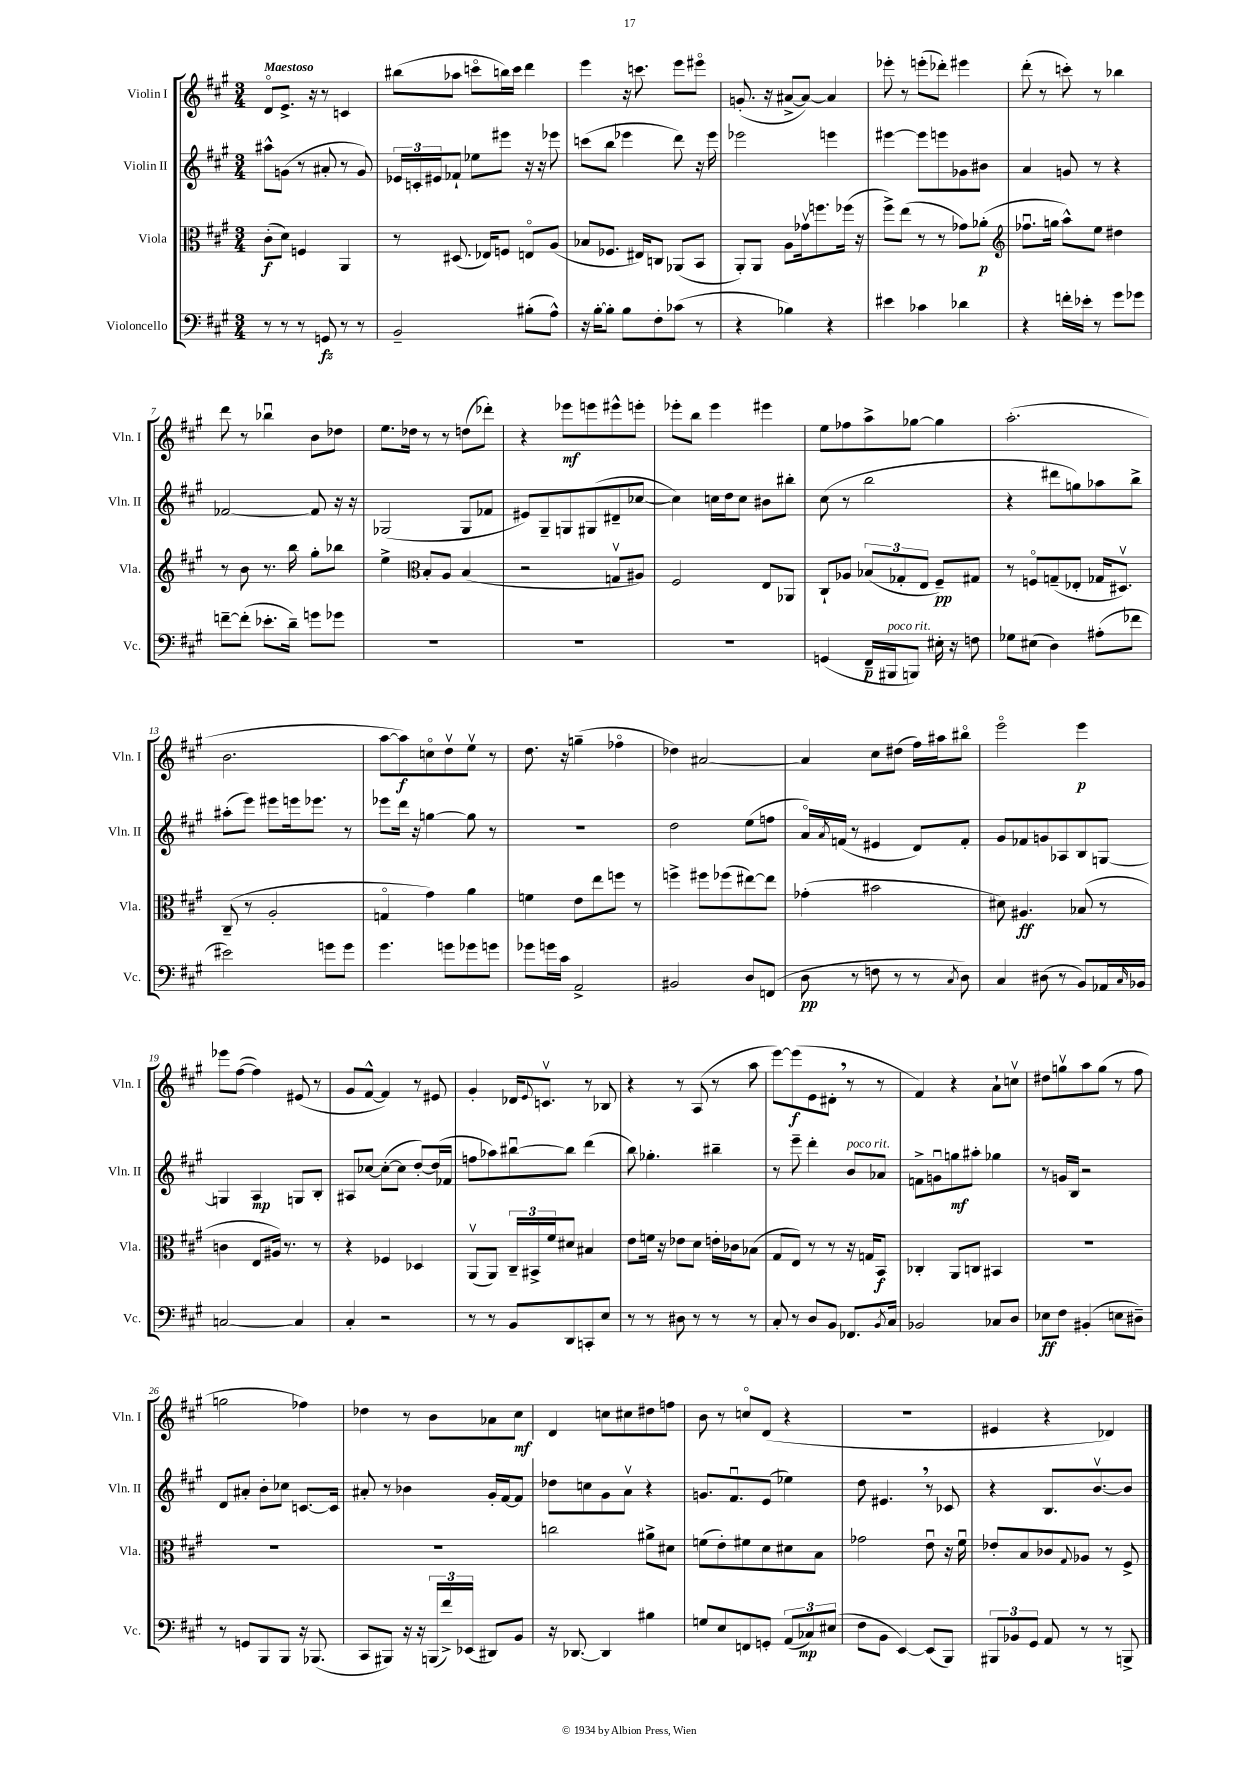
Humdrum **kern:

**kern	**dynam	**kern	**dynam	**kern	**dynam	**kern	**dynam
*part4	*part4	*part3	*part3	*part2	*part2	*part1	*part1
*staff4	*staff4	*staff3	*staff3	*staff2	*staff2	*staff1	*staff1
*I"Violoncello	*	*I"Viola	*	*I"Violin II	*	*I"Violin I	*
*I'Vc.	*	*I'Vla.	*	*I'Vln. II	*	*I'Vln. I	*
*clefF4	*	*clefC3	*	*clefG2	*	*clefG2	*
*k[f#c#g#]	*	*k[f#c#g#]	*	*k[f#c#g#]	*	*k[f#c#g#]	*
*M3/4	*	*M3/4	*	*M3/4	*	*M3/4	*
=1	=1	=1	=1	=1	=1	=1	=1
!	!	!	!	!	!	!LO:TX:a:B:t=Maestoso	!
8r	.	(8c#'\L	f	8aa#X^^\L	.	8d/L	.
8r	.	8d\J)	.	(8gn\J	.	8.e^/J	.
8r	.	4Fn/	.	8r	.	.	.
.	.	.	.	.	.	16r	.
8GGn/	fz	.	.	8a#X'/	.	8r	.
8r	.	4AA/	.	8r	.	4cn/	.
8r	.	.	.	8g/)	.	.	.
=2	=2	=2	=2	=2	=2	=2	=2
2BB~/	.	8r	.	24e-X/LL	.	(8bb#X\L	.
.	.	.	.	24cn'/	.	.	.
.	.	.	.	24e#X/J	.	.	.
.	.	(8.D#X/	.	8f-X`/J	.	8aa-X\J	.
.	.	.	.	8ee-X\L	.	8cccn\L	.
.	.	16E-X/KL)	.	.	.	.	.
.	.	8Fn/J	.	8eee#X\J	.	16bbn\L)	.
.	.	.	.	.	.	16ccc\JJ	.
(8B#X'\L	.	8En/L	.	16r	.	4ddd\	.
.	.	.	.	16r	.	.	.
8A^^\J)	.	(8A/J	.	8eee-X\	.	.	.
=3	=3	=3	=3	=3	=3	=3	=3
16r	.	8B-X/L	.	(8cccn\L	.	4eee\	.
[16B'\KL	.	.	.	.	.	.	.
8B'\J]	.	8.F-X/J	.	8bb\J	.	.	.
8B\L	.	.	.	4eee-X\	.	16r	.
.	.	16E#X/KL)	.	.	.	8.cccn\	.
8F#'\	.	8Cn/J	.	.	.	.	.
(8c-X\J	.	(8AA-X/L	.	8ddd\)	.	8eee\L	.
8r	.	8BB/J	.	16r	.	8eee#X\J	.
.	.	.	.	16eee-\	.	.	.
=4	=4	=4	=4	=4	=4	=4	=4
4r	.	8AA'/L)	.	2eee-X\	.	(8.gn'/	.
.	.	8AA/J	.	.	.	.	.
.	.	.	.	.	.	16r	.
4B-X\)	.	8A\L	.	.	.	[8a#X^/L	.
.	.	16g-Xv\k	.	.	.	8a#/J_)	.
.	.	8.ffn\	.	.	.	.	.
4r	.	.	.	4eeen\	.	4a#/]	.
.	.	(16ff-X\Jk	.	.	.	.	.
.	.	16r	.	.	.	.	.
=5	=5	=5	=5	=5	=5	=5	=5
4e#X\	.	8ff#^\L)	.	[4eee#X\	.	8eee-X'\	.
.	.	(8ee\J	.	.	.	8r	.
4c-X\	.	8r	.	8eee#\L]	.	(8eeen'\L	.
.	.	8r	.	8eeen\	.	8ddd-X'\J)	.
4d-X\	.	8g-X\L)	.	8g-X\	.	4eee#X\	.
.	.	(8a-X'\J	p	8b#X\J	.	.	.
=6	=6	=6	=6	=6	=6	=6	=6
*	*	*clefG2	*	*	*	*	*
4r	.	8.ff-Xu\L	.	4a/	.	(8ddd'\	.
.	.	.	.	.	.	8r	.
.	.	16ggn\Jk	.	.	.	.	.
16fn'\LL	.	8aa^^\L)	.	8gn/	.	8cccn'\)	.
16e-X'\JJ	.	.	.	.	.	.	.
8r	.	8ee\J	.	8r	.	8r	.
8g#\L	.	4dd#X\	.	4r	.	4bb-X\	.
8g-X\J	.	.	.	.	.	.	.
!!LO:LB:g=z
=7	=7	=7	=7	=7	=7	=7	=7
[8fn~\L	.	8r	.	[2f-X/	.	8ddd\	.
(8f'\J]	.	8b\	.	.	.	8r	.
8.e-X'\L	.	8.r	.	.	.	4bb-Xu\	.
16d~\Jk)	.	16bb\	.	.	.	.	.
8gn\L	.	8gg#'\L	.	8f-/]	.	8b\L	.
8g-X\J	.	8bb-X\J	.	16r	.	8dd-X\J	.
.	.	.	.	16r	.	.	.
=8	=8	=8	=8	=8	=8	=8	=8
2.r	.	4ee^\	.	(2G-X/	.	8.ee\L	.
.	.	.	.	.	.	16dd-X\Jk	.
*	*	*clefC3	*	*	*	*	*
.	.	8B'/L	.	.	.	8r	.
.	.	8A/J	.	.	.	8r	.
.	.	(4B/	.	8G-/L	.	(8ddn\L	.
.	.	.	.	8f-X/J	.	8ddd-X'\J)	.
=9	=9	=9	=9	=9	=9	=9	=9
2.r	.	2r	.	8e#X/L)	.	4r	.
.	.	.	.	8G#~/	.	.	.
.	.	.	.	8Gn/	.	8eee-X\L	mf
.	.	.	.	(8G#X/	.	8eeen\	.
.	.	8Gnv/L	.	8d#X~/	.	8eee#X^^\	.
.	.	8A#X/J)	.	[8cc-X/J	.	8eeen'\J	.
=10	=10	=10	=10	=10	=10	=10	=10
2.r	.	2F#/	.	4cc-\])	.	8eee-X'\L	.
.	.	.	.	.	.	8bb\J	.
.	.	.	.	16ccn\LL	.	4eee-\	.
.	.	.	.	16dd\J	.	.	.
.	.	.	.	8cc\J	.	.	.
.	.	8E/L	.	8b#X\L	.	4eee#X\	.
.	.	8AA-X/J	.	8bb#X'\J	.	.	.
=11	=11	=11	=11	=11	=11	=11	=11
(4GGn/	.	8C#`/L	.	(8cc#\	.	8ee\L	.
.	.	8A-X/J	.	8r	.	8ff-X\	.
16FF#~/LL	p	(12B-X/L	.	2bb\	.	8aa^\	.
!LO:TX:a:i:t=poco rit.	!	!	!	!	!	!	!
16BBB#X/J	.	.	.	.	.	.	.
.	.	12G-X'/	.	.	.	.	.
8BBBn/J)	.	.	.	.	.	[8gg-X\J	.
.	.	12E/J	.	.	.	.	.
16E#X'\	.	8F#~/L)	pp	.	.	4gg-\]	.
16r	.	.	.	.	.	.	.
8Fn\	.	8G#X/J	.	.	.	.	.
=12	=12	=12	=12	=12	=12	=12	=12
8G-X\L	.	8r	.	4r	.	(2.aa'\	.
(8E#X\J	.	8Fn/L	.	.	.	.	.
4D\)	.	(8Gn~/	.	8ddd#X\L	.	.	.
.	.	8E-X'/J	.	8ggn\)	.	.	.
(8A#X'\L	.	16G-X/KL	.	8aa-X\	.	.	.
.	.	8.D#Xv/J)	.	.	.	.	.
8f-X\J	.	.	.	8bb^\J	.	.	.
!!LO:LB:g=z
=13	=13	=13	=13	=13	=13	=13	=13
2e#X\)	.	(8C#~/	.	(8aa#X'\L	.	2.b\	.
.	.	8r	.	8eee\J)	.	.	.
.	.	2A'/	.	8eee#X\L	.	.	.
.	.	.	.	16eeen\k	.	.	.
.	.	.	.	8.eee-X\J	.	.	.
8gn\L	.	.	.	.	.	.	.
8g\J	.	.	.	8r	.	.	.
=14	=14	=14	=14	=14	=14	=14	=14
4.g#\	.	4Gn/	.	8eee-X\L	.	[8aa\L	.
.	.	.	.	16ddd\Jk	.	8aa\])	f
.	.	.	.	16r	.	.	.
.	.	4g#\)	.	[4ggn\	.	8ccn\	.
8gn\L	.	.	.	.	.	8ddv\	.
8g-X\	.	4a\	.	8gg\]	.	8eev\J	.
8gn\J	.	.	.	8r	.	8r	.
=15	=15	=15	=15	=15	=15	=15	=15
8g-X\L	.	4fn\	.	2.r	.	8.dd\	.
16gn\L	.	.	.	.	.	.	.
16c#\JJ	.	.	.	.	.	16r	.
2AA^/	.	8e\L	.	.	.	(4ggn~\	.
.	.	8ee\	.	.	.	.	.
.	.	8ffn\J	.	.	.	4ff-X\	.
.	.	8r	.	.	.	.	.
=16	=16	=16	=16	=16	=16	=16	=16
2BB#X/	.	4ffn^\	.	2dd\	.	4dd-X\)	.
.	.	8ff#X\L	.	.	.	[2a#X/	.
.	.	(8ff-X\	.	.	.	.	.
8D/L	.	[8ee#X\)	.	(8ee\L	.	.	.
(8FFn/J	.	8ee#\J]	.	8ffn\J	.	.	.
=17	=17	=17	=17	=17	=17	=17	=17
8D\	pp	(4g-X'\	.	16a/LL)	.	4a#/]	.
.	.	.	.	8qa/	.	.	.
.	.	.	.	(16fn/JJ	.	.	.
8r	.	.	.	8r	.	.	.
8Fn\	.	2b#X\	.	4e#X/	.	8cc#\L	.
8r	.	.	.	.	.	(8dd#X\J	.
8r	.	.	.	8d/L)	.	16ff#\LL)	.
.	.	.	.	.	.	16aa#X\J	.
8qC#/	.	.	.	.	.	.	.
8D\)	.	.	.	8f'/J	.	8bb#X\J	.
=18	=18	=18	=18	=18	=18	=18	=18
4C#/	.	8d#X\)	.	8g#/L	.	2eee\	.
.	.	4.A#X/	ff	8f-X/	.	.	.
(8D#X\	.	.	.	8gn/	.	.	.
8r	.	.	.	8A-X/	.	.	.
8BB/L)	.	(8B-X/	.	8B/	.	4eee\	p
16AA-X/L	.	8r	.	[8Gn/J	.	.	.
16qqC#/	.	.	.	.	.	.	.
16BB-X/JJ	.	.	.	.	.	.	.
!!LO:LB:g=z
=19	=19	=19	=19	=19	=19	=19	=19
[2Cn/	.	4cn\	.	4Gn/]	.	8eee-X\L	.
.	.	.	.	.	.	([8ff#\J	.
.	.	8E/L	.	4A/	mp	4ff#\])	.
.	.	16A#X/Jk)	.	.	.	.	.
.	.	8.r	.	.	.	.	.
4C/]	.	.	.	8Gn/L	.	(8e#X/	.
.	.	8r	.	8B'/J	.	8r	.
=20	=20	=20	=20	=20	=20	=20	=20
4C#'/	.	4r	.	8A#X/L	.	8g#/L	.
.	.	.	.	[8cc-X/J	.	[8f#^^/J	.
2r	.	4F-X/	.	(8cc-'\L_	.	4f#/])	.
.	.	.	.	8cc-\J]	.	.	.
.	.	4D-X/	.	[8dd'/L)	.	8r	.
.	.	.	.	(16dd/L]	.	8e#X/	.
.	.	.	.	16f-X/JJ	.	.	.
=21	=21	=21	=21	=21	=21	=21	=21
8r	.	(8AAv/L	.	8ffn\L	.	4g#'/	.
8r	.	8AA/J)	.	8aa-X\)	.	.	.
8BB/L	.	24C#~/LL	.	[8bb#Xu\	.	16d-X/KL	.
.	.	24BB#X^/	.	.	.	.	.
.	.	.	.	.	.	8qqe/	.
.	.	.	.	.	.	8.cnv/J	.
.	.	24f#/J	.	.	.	.	.
8DD/	.	8d#X/J	.	8bb#\J]	.	.	.
8CCn'/	.	4B#X/	.	(4ddd\	.	8r	.
8E/J	.	.	.	.	.	8B-X/	.
=22	=22	=22	=22	=22	=22	=22	=22
8r	.	8e\L	.	8bb\)	.	4r	.
8r	.	16fn\Jk	.	4.gg-X'\	.	.	.
.	.	16r	.	.	.	.	.
8D#X\	.	8e-X\L	.	.	.	8r	.
8r	.	8d\J	.	.	.	(8A/	.
8r	.	16en'\LL	.	4bb#X~\	.	8r	.
.	.	16c-X\J	.	.	.	.	.
8r	.	(8B-X\J	.	.	.	8aa\	.
=23	=23	=23	=23	=23	=23	=23	=23
8C#'/	.	8G#/L	.	8r	.	[8eee\L)	.
8r	.	8E/J)	.	8eee~\	.	(8eee\]	f
8D/L	.	8r	.	4ddd'\	.	8e\	.
8BB/J	.	8r	.	.	.	8d#X',\J	.
!	!	!	!	!LO:TX:a:i:t=poco rit.	!	!	!
8.FF-X/L	.	16r	.	8b/L	.	8r	.
.	.	16Gn/KL	.	.	.	.	.
.	.	8BB/J	f	8a-X/J	.	8r	.
8qBB/	.	.	.	.	.	.	.
16C#/Jk	.	.	.	.	.	.	.
=24	=24	=24	=24	=24	=24	=24	=24
2BB-X/	.	4C-X'/	.	8fn^\L	.	4f#/)	.
.	.	.	.	8gnu\	.	.	.
.	.	8AA/L	.	8ggn\	mf	4r	.
.	.	8Cn/J	.	8aa#X'\J	.	.	.
8C-X/L	.	4BB#X/	.	4gg-X\	.	8a`\L	.
8D/J	.	.	.	.	.	8ccnv\J	.
=25	=25	=25	=25	=25	=25	=25	=25
8E-X\L	ff	2.r	.	8r	.	8dd#X\L	.
8F#\J	.	.	.	16gn/LL	.	8ggnv\	.
.	.	.	.	16B/JJ	.	.	.
(4BB#X'/	.	.	.	2r	.	8aa\	.
.	.	.	.	.	.	(8gg\J	.
8En\L	.	.	.	.	.	8r	.
8D#X~\J)	.	.	.	.	.	8ff#\	.
!!LO:LB:g=z
=26	=26	=26	=26	=26	=26	=26	=26
8r	.	2.r	.	8d/L	.	2ggn\	.
8GGn/L	.	.	.	8a#X'/J	.	.	.
8BBB/	.	.	.	8b'\L	.	.	.
8BBB/J	.	.	.	8cc-X\J	.	.	.
16r	.	.	.	[8.cn/L	.	4ff-X\)	.
(8.BBB-X/	.	.	.	.	.	.	.
.	.	.	.	16c/Jk]	.	.	.
=27	=27	=27	=27	=27	=27	=27	=27
8CC#/L	.	2.r	.	8a#X'/	.	4dd-X\	.
8BBB#X/J)	.	.	.	8r	.	.	.
16r	.	.	.	4b-X\	.	8r	.
16r	.	.	.	.	.	.	.
(24BBBn/LL	.	.	.	.	.	8b\L	.
24f#^/)	.	.	.	.	.	.	.
(24EE-X/JJ	.	.	.	.	.	.	.
8DD#X/L)	.	.	.	16g#'/LL	.	8a-X\	.
.	.	.	.	[16f#/J	.	.	.
8BB/J	.	.	.	8f#/J]	.	8cc#\J	mf
=28	=28	=28	=28	=28	=28	=28	=28
16r	.	2ccn\	.	8dd-X\L	.	4d/	.
[8.DD-X/	.	.	.	.	.	.	.
.	.	.	.	8ccn\	.	.	.
4DD-/]	.	.	.	8g#\	.	8ccn\L	.
.	.	.	.	8av\J	.	8cc#X\	.
4B#X\	.	8a#X^\L	.	4r	.	8dd#X\	.
.	.	8d#X\J	.	.	.	8ffn\J	.
=29	=29	=29	=29	=29	=29	=29	=29
8Gn/L	.	(8fn\L	.	8.gn/L	.	8b\	.
8E/	.	8e'\)	.	.	.	8r	.
.	.	.	.	8.f#u/	.	.	.
8FFn/	.	8f#X\	.	.	.	8ccn/L	.
8GGn'/J	.	8d\	.	(8e/J	.	(8d/J	.
(12AA/L	.	8d#X\	.	4ee-X\)	.	4r	.
12C-X/)	mp	.	.	.	.	.	.
.	.	8B\J	.	.	.	.	.
(12E#X/J	.	.	.	.	.	.	.
=30	=30	=30	=30	=30	=30	=30	=30
8F#\L	.	2g-X\	.	8dd\	.	2.r	.
8BB\J	.	.	.	4.e#X,/	.	.	.
[4EE/)	.	.	.	.	.	.	.
(8EE/L]	.	8eu\	.	8r	.	.	.
8BBB/J)	.	16r	.	8c-X/	.	.	.
.	.	16f#u\	.	.	.	.	.
=31	=31	=31	=31	=31	=31	=31	=31
12BBB#X/L	.	8e-X'/L	.	4r	.	4e#X/	.
12BB-X/	.	.	.	.	.	.	.
.	.	8B/	.	.	.	.	.
12GG#/J	.	.	.	.	.	.	.
8AA/	.	8c-X/	.	8.B/L	.	4r	.
.	.	8qqG#/	.	.	.	.	.
8r	.	8A-X/J	.	.	.	.	.
.	.	.	.	[8.bv/	.	.	.
8r	.	8r	.	.	.	4d-X/)	.
8BBBn^/	.	8F#^/	.	8b/J]	.	.	.
==	==	==	==	==	==	==	==
*-	*-	*-	*-	*-	*-	*-	*-
